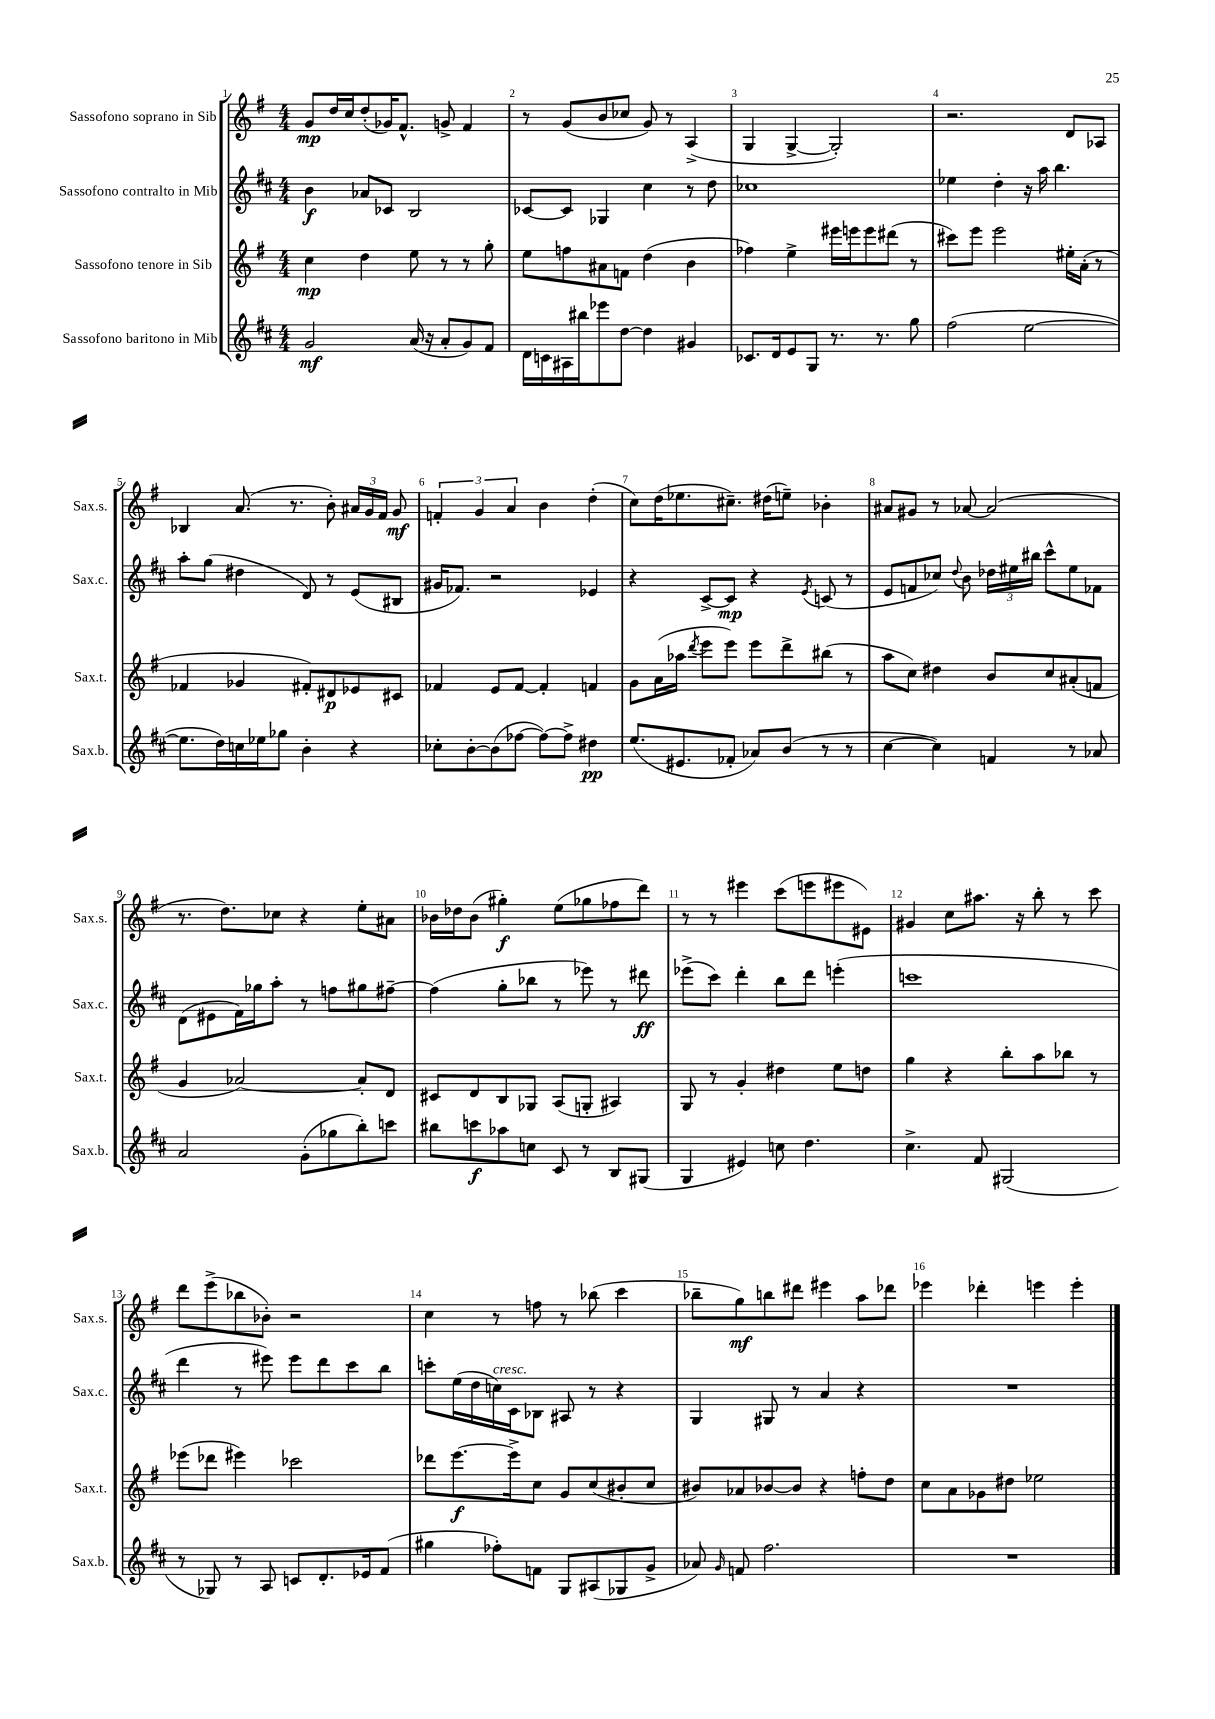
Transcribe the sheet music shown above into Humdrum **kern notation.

**kern	**dynam	**kern	**dynam	**kern	**dynam	**kern	**dynam
*part4	*part4	*part3	*part3	*part2	*part2	*part1	*part1
*staff4	*staff4	*staff3	*staff3	*staff2	*staff2	*staff1	*staff1
*I"Sassofono baritono in Mib	*	*I"Sassofono tenore in Sib	*	*I"Sassofono contralto in Mib	*	*I"Sassofono soprano in Sib	*
*I'Sax.b.	*	*I'Sax.t.	*	*I'Sax.c.	*	*I'Sax.s.	*
*clefG2	*	*clefG2	*	*clefG2	*	*clefG2	*
*k[f#c#]	*	*k[f#]	*	*k[f#c#]	*	*k[f#]	*
*M4/4	*	*M4/4	*	*M4/4	*	*M4/4	*
=1	=1	=1	=1	=1	=1	=1	=1
2g/	mf	4cc\	mp	4b\	f	8g/L	mp
.	.	.	.	.	.	16dd/L	.
.	.	.	.	.	.	16cc/J	.
.	.	4dd\	.	8a-X/L	.	(8dd'/	.
.	.	.	.	8c-X/J	.	16g-X/K)	.
.	.	.	.	.	.	8.f#^^/J	.
(16a/	.	8ee\	.	2B/	.	.	.
16r	.	.	.	.	.	.	.
8a'/L	.	8r	.	.	.	8gn^/	.
8g/)	.	8r	.	.	.	4f#/	.
8f#/J	.	8gg'\	.	.	.	.	.
=2	=2	=2	=2	=2	=2	=2	=2
16d\LL	.	8ee\L	.	[8c-X/L	.	8r	.
16cn\	.	.	.	.	.	.	.
16A#X\	.	8ffn\	.	8c-/J]	.	(8g/L	.
16bb#X\J	.	.	.	.	.	.	.
8eee-X\	.	8a#X\	.	4G-X/	.	8b/	.
[8dd\J	.	8fn\J	.	.	.	8cc-X/J	.
4dd\]	.	(4dd\	.	4cc#\	.	8g/)	.
.	.	.	.	.	.	8r	.
4g#X/	.	4b\	.	8r	.	(4A^/	.
.	.	.	.	8dd\	.	.	.
=3	=3	=3	=3	=3	=3	=3	=3
8.c-X/L	.	4ff-X\)	.	1cc-X	.	4G/	.
16d/k	.	.	.	.	.	.	.
8e/	.	4ee^\	.	.	.	[4G^/	.
8G/J	.	.	.	.	.	.	.
8.r	.	16eee#X\LL	.	.	.	2G'/])	.
.	.	16eeen\J	.	.	.	.	.
.	.	8eee\	.	.	.	.	.
8.r	.	.	.	.	.	.	.
.	.	(8ddd#X\J	.	.	.	.	.
8gg\	.	8r	.	.	.	.	.
=4	=4	=4	=4	=4	=4	=4	=4
(2ff#\	.	8ccc#X\L)	.	4ee-X\	.	2.r	.
.	.	8eee\J	.	.	.	.	.
.	.	2eee\	.	4dd'\	.	.	.
[2ee\	.	.	.	16r	.	.	.
.	.	.	.	16aa\	.	.	.
.	.	.	.	4.bb\	.	.	.
.	.	16ee#X'\LL	.	.	.	8d/L	.
.	.	(16a'\JJ	.	.	.	.	.
.	.	8r	.	.	.	8A-X/J	.
!!LO:LB:g=z
=5	=5	=5	=5	=5	=5	=5	=5
8.ee\L]	.	4f-X/	.	8aa'\L	.	4B-X/	.
.	.	.	.	(8gg\J	.	.	.
16dd\L)	.	.	.	.	.	.	.
16ccn\	.	4g-X/	.	4dd#X\	.	(8.a/	.
16ee-X\J	.	.	.	.	.	.	.
8gg-X\J	.	.	.	.	.	.	.
.	.	.	.	.	.	8.r	.
4b'\	.	8f#X'/L)	.	8d/)	.	.	.
.	.	8d#X/	p	8r	.	8b'\)	.
4r	.	8e-X/	.	(8e/L	.	24a#X/LL	.
.	.	.	.	.	.	24g/	.
.	.	.	.	.	.	24f#/JJ	.
.	.	8c#X/J	.	8B#X/J	.	8g/	mf
=6	=6	=6	=6	=6	=6	=6	=6
8cc-X'\L	.	4f-X/	.	16g#X/KL	.	6fn'/	.
.	.	.	.	8.f-X/J)	.	.	.
[8b'\	.	.	.	.	.	.	.
.	.	.	.	.	.	6g/	.
(8b\]	.	8e/L	.	2r	.	.	.
.	.	.	.	.	.	6a/	.
[8ff-X\J	.	[8f-/J	.	.	.	.	.
8ff-\L_)	.	4f-'/]	.	.	.	4b\	.
8ff-^\J]	.	.	.	.	.	.	.
4dd#X\	pp	4fn/	.	4e-X/	.	(4dd'\	.
=7	=7	=7	=7	=7	=7	=7	=7
(8.ee/L	.	8g\L	.	4r	.	8cc\L)	.
.	.	(16a\L	.	.	.	(16dd\K	.
8.e#X/	.	16aa-X\JJ	.	.	.	8.ee-X\	.
.	.	8qddd/	.	.	.	.	.
.	.	8eee\L	.	[8c#^/L	.	.	.
8f-X'/J	.	8eee\J)	.	8c#/J]	mp	8.cc#X~\J)	.
8a-X/L)	.	8eee\L	.	4r	.	.	.
.	.	.	.	.	.	(16dd#X\KL	.
(8b/J	.	8ddd^\	.	.	.	8een~\J)	.
.	.	.	.	8qe/	.	.	.
8r	.	(8bb#X\J	.	(8cn/	.	4b-X'\	.
8r	.	8r	.	8r	.	.	.
=8	=8	=8	=8	=8	=8	=8	=8
[4cc#\	.	8aa\L	.	8e/L	.	8a#X/L	.
.	.	8cc\J)	.	8fn/	.	8g#X/J	.
4cc#\])	.	4dd#X\	.	8cc-X/J)	.	8r	.
.	.	.	.	8qqdd/	.	.	.
.	.	.	.	8b\	.	[8a-X/	.
4fn/	.	8b/L	.	24dd-X\LL	.	(2a-/]	.
.	.	.	.	24ee#X\	.	.	.
.	.	.	.	24bb#X\JJ	.	.	.
.	.	8cc/	.	8ccc#^^\L	.	.	.
8r	.	(8a#X'/	.	8ee#\	.	.	.
8a-X/	.	8fn/J	.	8f-X\J	.	.	.
!!LO:LB:g=z
=9	=9	=9	=9	=9	=9	=9	=9
2a/	.	4g/	.	(8d\L	.	8.r	.
.	.	.	.	8e#X\	.	.	.
.	.	.	.	.	.	8.dd\L)	.
.	.	[2a-X/)	.	16f#\L)	.	.	.
.	.	.	.	16gg-X\J	.	.	.
.	.	.	.	8aa'\J	.	8cc-X\J	.
(8g'\L	.	.	.	8r	.	4r	.
8gg-X\	.	.	.	8ffn\L	.	.	.
8bb'\)	.	8a-'/L]	.	8gg#X\	.	8ee'\L	.
8cccn\J	.	8d/J	.	[8ff#X~\J	.	8a#X\J	.
=10	=10	=10	=10	=10	=10	=10	=10
8bb#X\L	.	8c#X/L	.	(4ff#\]	.	16b-X\LL	.
.	.	.	.	.	.	16dd-X\J	.
8cccn\	f	8d/	.	.	.	(8b-\J	.
8aa-X\	.	8B/	.	8gg'\L	.	4gg#X'\)	f
8ccn\J	.	8G-X/J	.	8bb-X\J	.	.	.
8c#/	.	(8A/L	.	8r	.	(8ee\L	.
8r	.	8Gn'/J	.	8eee-X\)	.	8gg-X\	.
8B/L	.	4A#X/)	.	8r	.	8ff-X\	.
(8G#X/J	.	.	.	8ddd#X\	ff	8ddd\J)	.
=11	=11	=11	=11	=11	=11	=11	=11
4G/	.	8G/	.	(8eee-X^\L	.	8r	.
.	.	8r	.	8ccc#\J)	.	8r	.
4e#X/)	.	4g'/	.	4ddd'\	.	4eee#X\	.
8ccn\	.	4dd#X\	.	8bb\L	.	(8ccc\L	.
4.dd\	.	.	.	8ddd\J	.	8eeen\	.
.	.	8ee\L	.	(4eeen'\	.	8eee#X\	.
.	.	8ddn\J	.	.	.	8e#X\J)	.
=12	=12	=12	=12	=12	=12	=12	=12
4.cc#^\	.	4gg\	.	1cccn	.	4g#X/	.
.	.	4r	.	.	.	8cc\L	.
8f#/	.	.	.	.	.	8.aa#X\J	.
(2G#X/	.	8bb'\L	.	.	.	.	.
.	.	.	.	.	.	16r	.
.	.	8aa\	.	.	.	8bb'\	.
.	.	8bb-X\J	.	.	.	8r	.
.	.	8r	.	.	.	8ccc\	.
!!LO:LB:g=z
=13	=13	=13	=13	=13	=13	=13	=13
8r	.	(8eee-X\L	.	4ddd\	.	8ddd\L	.
8G-X/)	.	8ddd-X\J	.	.	.	(8eee^\	.
8r	.	4eee#X\)	.	8r	.	8bb-X\	.
8A/	.	.	.	8eee#X\)	.	8b-X'\J)	.
8cn/L	.	2ccc-X\	.	8eee#\L	.	2r	.
8.d'/	.	.	.	8ddd\	.	.	.
.	.	.	.	8ccc#\	.	.	.
16e-X/k	.	.	.	.	.	.	.
(8f#/J	.	.	.	8bb\J	.	.	.
=14	=14	=14	=14	=14	=14	=14	=14
4gg#X\	.	8ddd-X\L	.	8cccn'\L	.	4cc\	.
.	.	[8.eee\	f	(16ee\L	.	.	.
.	.	.	.	16dd\	.	.	.
!	!	!	!	!LO:TX:a:i:t=cresc.	!	!	!
8ff-X'\L)	.	.	.	16ccn\)	.	8r	.
.	.	16eee^\k]	.	16c#\J	.	.	.
8fn\J	.	8cc\J	.	8B-X\J	.	8ffn\	.
8G/L	.	8g/L	.	8A#X/	.	8r	.
(8A#X/	.	(8cc/	.	8r	.	(8bb-X\	.
8G-X/	.	8b#X'/	.	4r	.	4ccc\	.
8g^/J	.	8cc/J	.	.	.	.	.
=15	=15	=15	=15	=15	=15	=15	=15
8a-X/)	.	8b#X/L)	.	4G/	.	8bb-X~\L	.
16qqg/	.	.	.	.	.	.	.
8fn/	.	8a-X/	.	.	.	8gg\)	mf
2.ff#\	.	[8b-X/	.	8G#X/	.	8bbn\	.
.	.	8b-/J]	.	8r	.	8ddd#X\J	.
.	.	4r	.	4a/	.	4eee#X\	.
.	.	8ffn'\L	.	4r	.	8aa\L	.
.	.	8dd\J	.	.	.	8ddd-X\J	.
=16	=16	=16	=16	=16	=16	=16	=16
1r	.	8cc\L	.	1r	.	4eee-X\	.
.	.	8a\	.	.	.	.	.
.	.	8g-X\	.	.	.	4ddd-X'\	.
.	.	8dd#X\J	.	.	.	.	.
.	.	2ee-X\	.	.	.	4eeen\	.
.	.	.	.	.	.	4eee'\	.
==	==	==	==	==	==	==	==
*-	*-	*-	*-	*-	*-	*-	*-
